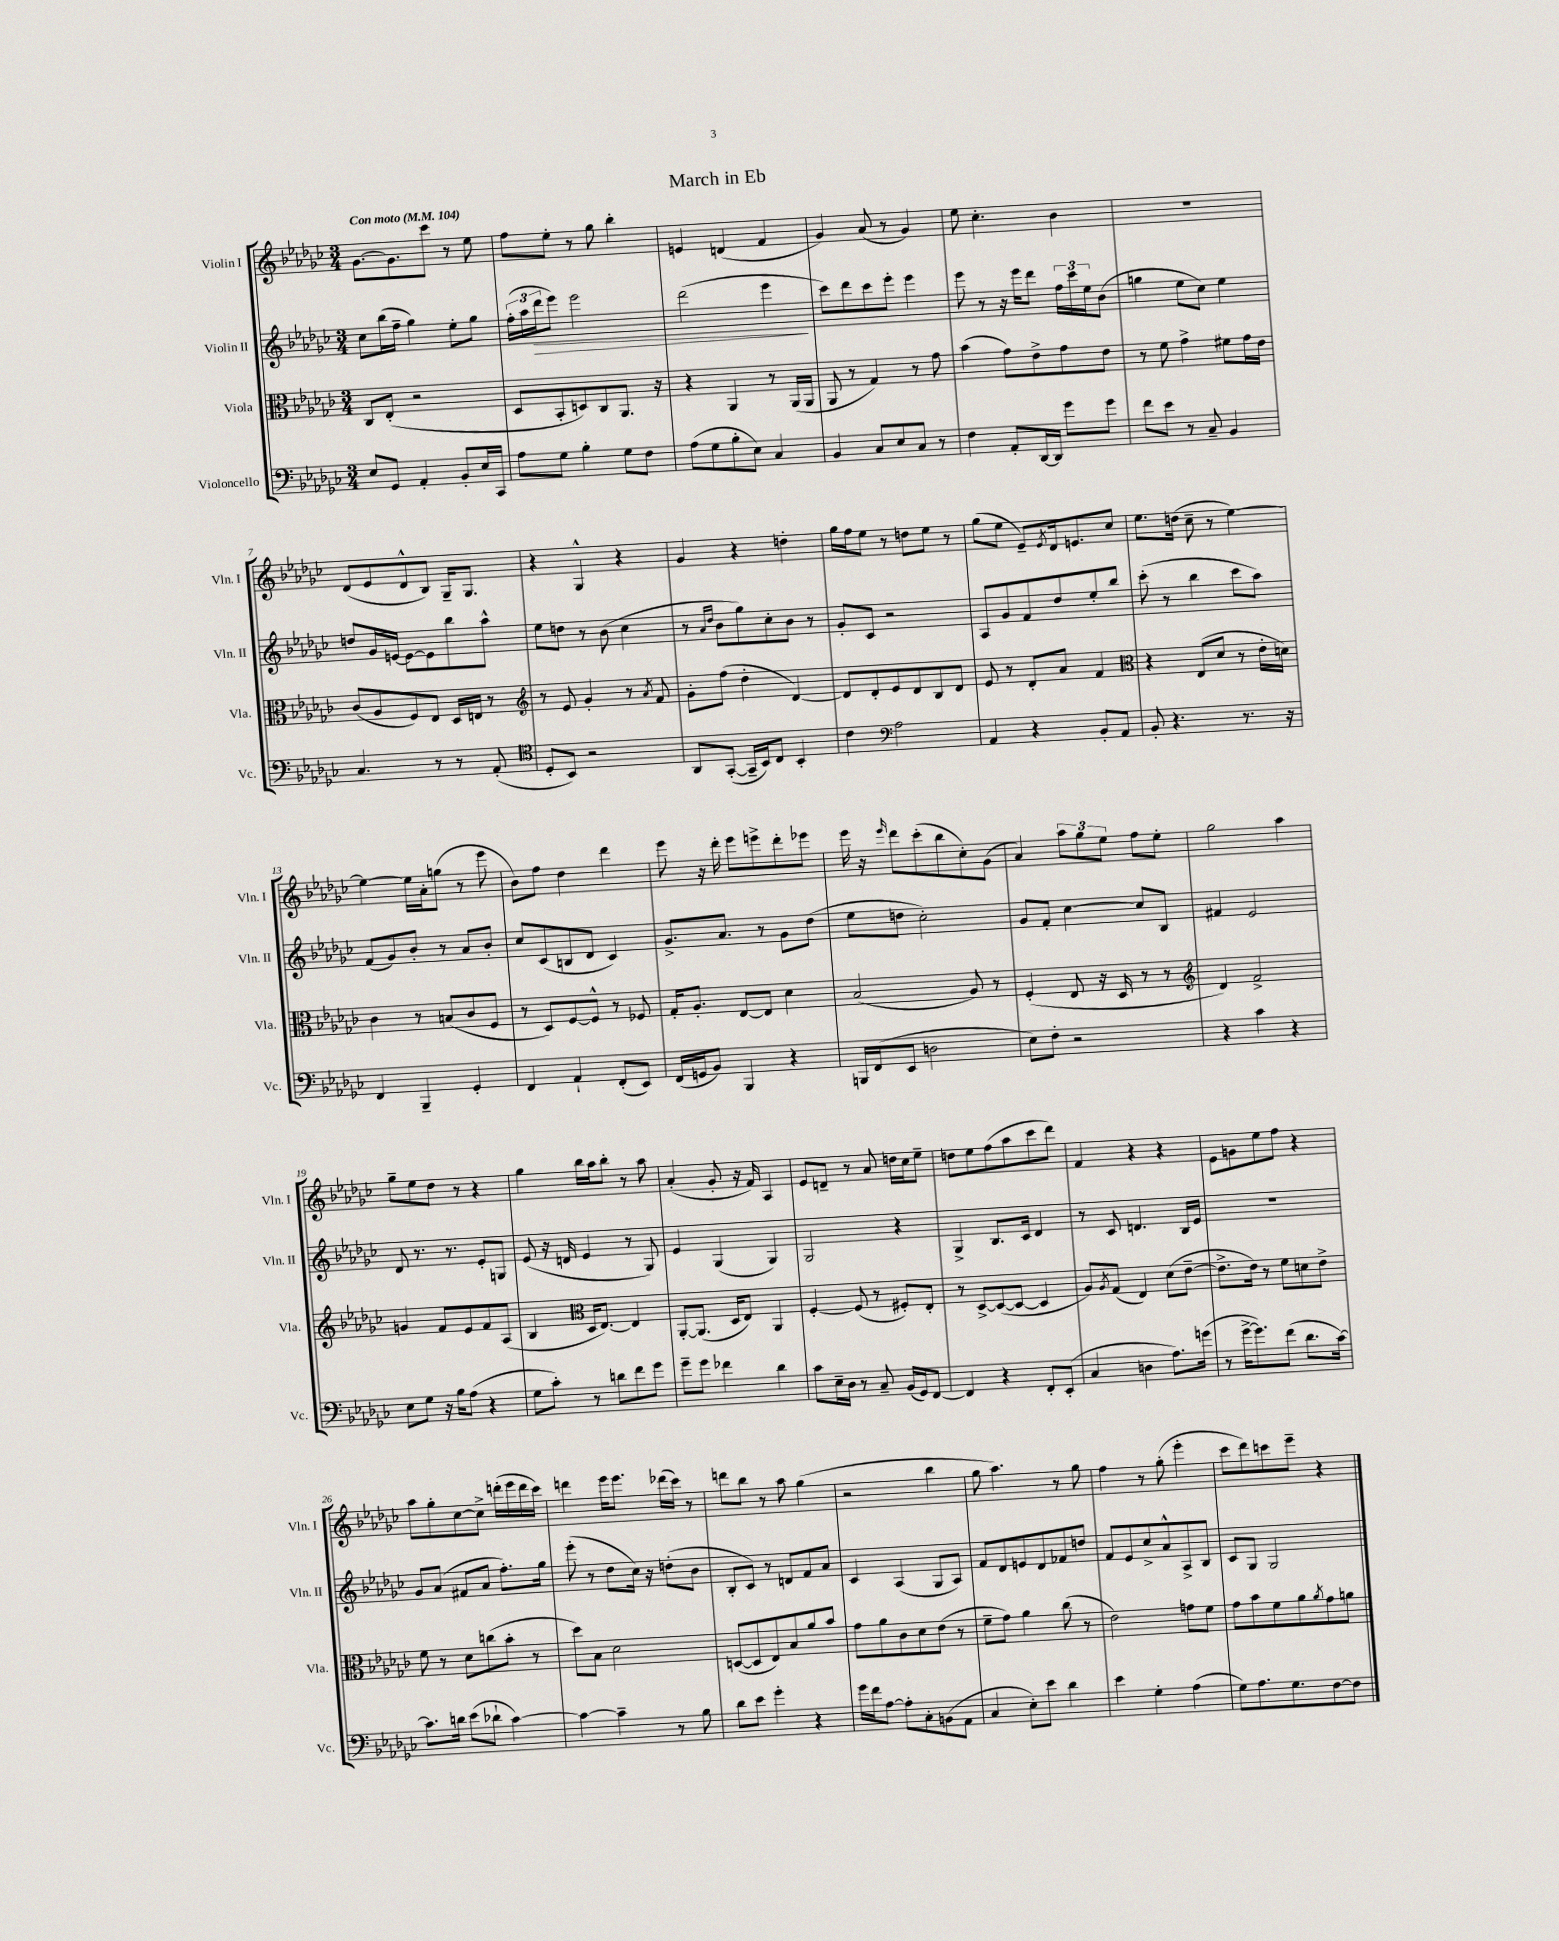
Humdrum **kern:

**kern	**kern	**kern	**dynam	**kern
*part4	*part3	*part2	*part2	*part1
*staff4	*staff3	*staff2	*staff2	*staff1
*I"Violoncello	*I"Viola	*I"Violin II	*	*I"Violin I
*I'Vc.	*I'Vla.	*I'Vln. II	*	*I'Vln. I
*clefF4	*clefC3	*clefG2	*	*clefG2
*k[b-e-a-d-g-c-]	*k[b-e-a-d-g-c-]	*k[b-e-a-d-g-c-]	*	*k[b-e-a-d-g-c-]
*M3/4	*M3/4	*M3/4	*	*M3/4
*MM104	*MM104	*MM104	*	*MM104
=1	=1	=1	=1	=1
!	!	!	!	!LO:TX:a:B:t=Con moto
8E-/L	8C-/L	8cc-\L	.	[8.g-\L
8GG-/J	(8E-'/J	(16bb-\L	.	.
.	.	16ff~\JJ	.	8.g-\]
4AA-'/	2r	4gg-\)	.	.
.	.	.	.	8ccc-\J
8BB-'/L	.	8ee-'\L	.	8r
16E-/L	.	8gg-\J	.	8ee-\
16CC-/JJ	.	.	.	.
=2	=2	=2	=2	=2
8A-\L	8D-/L	(24ff'\LL	.	8ff\L
.	.	24aa-\	.	.
!	!	!	!LO:HP:b	!
.	.	24ddd-\J	>	.
8G-\J	8BB-'/	8eee-\J)	.	8ee-'\J
4B-'\	8Dn/)	2eee-\	.	8r
.	8C-/	.	.	8gg-\
8G-\L	8.AA-/J	.	.	4bb-'\
8F\J	.	.	.	.
.	16r	.	.	.
=3	=3	=3	=3	=3
(8A-\L	4r	(2ddd-\	.	4en/
8G-\	.	.	.	.
8B-'\	4AA-/	.	.	(4dn/
8E-\J)	.	.	.	.
4C-/	8r	4eee-\	.	4f/
.	(16AA-/LL	.	.	.
.	16AA-/JJ	.	.	.
.	.	.	]	.
=4	=4	=4	=4	=4
4BB-/	8AA-/	8ccc-\L)	.	4g-/)
.	8r	8ddd-\	.	.
8C-/L	4G-/)	8ccc-\	.	(8a-/
8E-/	.	8eee-'\J	.	8r
8C-/J	8r	4eee-\	.	4g-/)
8r	8g-\	.	.	.
=5	=5	=5	=5	=5
4F\	(4b-\	8eee-\	.	8ee-\
.	.	8r	.	4.cc-'\
8AA-'/L	8g-\L)	16r	.	.
.	.	16eee-\KL	.	.
[16DD-/L	8e-^\	8ddd-\J	.	.
16DD-/JJ]	.	.	.	.
8g-\L	8g-\	24ff\LL	.	4b-\
.	.	24ccc-\	.	.
.	.	24ee-\J	.	.
8g-\J	8e-\J	(8b-\J	.	.
=6	=6	=6	=6	=6
8f\L	8r	4ggn\	.	2.r
8e-\J	8f\	.	.	.
8r	4g-^\	8ee-\L	.	.
8C-~/	.	8cc-\J)	.	.
4BB-/	8f#X\L	4ee-\	.	.
.	16g-\L	.	.	.
.	16e-\JJ	.	.	.
!!LO:LB:g=z
=7	=7	=7	=7	=7
4.C-/	(8c-/L	8ddn/L	.	(8d-/L
.	8A-/	16g-/L	.	8e-/
.	.	[16en/JJ	.	.
.	8F/)	8e\L_	.	8d-^^/
8r	8E-/J	8e\]	.	8B-/J)
8r	16D-/LL	8bb-\	.	16G-~/KL
.	16En/JJ	.	.	8.G-/J
(8AA-'/	8r	8aa-^^\J	.	.
=8	=8	=8	=8	=8
*clefC4	*clefG2	*	*	*
8D-'/L	8r	8ee-\L	.	4r
8BB-/J)	8e-/	8ddn\J	.	.
2r	4g-'/	8r	.	4G-^^/
.	.	(8b-\	.	.
.	8r	4cc-\	.	4r
.	8qa-/	.	.	.
.	8f/	.	.	.
=9	=9	=9	=9	=9
8AA-/L	8g-'\L	8r	.	4g-/
.	.	16qqa-/LL	.	.
.	.	16qqdd-/JJ	.	.
([8GG-'/J	(8ff\J	8b-\L	.	.
16GG-~/LL]	4dd-'\	8gg-\)	.	4r
16BB-/J)	.	.	.	.
8C-/J	.	8cc-'\	.	.
4BB-'/	[4d-/)	8b-\J	.	4ddn'\
.	.	8r	.	.
=10	=10	=10	=10	=10
4c-\	8d-/L]	8g-'/L	.	16gg-\LL
.	.	.	.	16ff\J
.	8d-'/	8c-/J	.	8ee-\J
*clefF4	*	*	*	*
2A-\	8e-/	2r	.	8r
.	8d-/	.	.	8ddn\L
.	8B-/	.	.	8ee-\J
.	8d-/J	.	.	8r
=11	=11	=11	=11	=11
4AA-/	8e-/	8A-/L	.	(8gg-\L
.	8r	8g-/	.	8ee-\J
4r	8d-'/L	8f/	.	8e-~/L)
.	.	.	.	8qe-/
.	8a-/J	8dd-/	.	16d-/k
.	.	.	.	8.en/
8BB-'/L	4f/	8ee-'/	.	.
8AA-/J	.	8bb-/J	.	8cc-/J
=12	=12	=12	=12	=12
*	*clefC3	*	*	*
8BB-'/	4r	(8ccc-'\	.	8.ee-\L
4.r	.	8r	.	.
.	.	.	.	(16ddn\Jk
.	(8E-/L	4bb-\	.	8cc-~\
.	8d-/J	.	.	8r
8.r	8r	8ccc-\L	.	[4ee-\)
.	16e-'\LL	8aa-\J)	.	.
16r	16dn\JJ)	.	.	.
!!LO:LB:g=z
=13	=13	=13	=13	=13
4FF/	4c-\	(8f/L	.	4ee-\_
.	.	8g-/)	.	.
4BBB-~/	8r	8b-'/J	.	16ee-\LL]
.	.	.	.	16a-'\J
.	(8Bn/L	8r	.	(8ggn\J
4GG-'/	8c-/	8a-/L	.	8r
.	8F/J	8b-'/J	.	8eee-\
=14	=14	=14	=14	=14
4FF/	8r	8cc-/L	.	8b-\L)
.	8D-/L)	(8c-/	.	8ff\J
4AA-`/	[8F/	8Bn/	.	4dd-\
.	8F^^/J]	8d-/J	.	.
(8FF'/L	8r	4c-/)	.	4ddd-\
8EE-/J)	8F-X/	.	.	.
=15	=15	=15	=15	=15
(16FF/LL	16G-'/KL	8.g-^/L	.	8eee-\
16GGn/J	8.A-'/J	.	.	.
8BB-/J)	.	.	.	16r
.	.	8.a-/J	.	16ddd-'\
4BBB-/	[8E-/L	.	.	8eee-\L
.	8E-/J]	8r	.	8eeen^\
4r	4d-\	8g-\L	.	8ddd-'\
.	.	(8dd-\J	.	8eee-X\J
=16	=16	=16	=16	=16
16BBBn/LL	(2B-/	8ee-\L	.	16eee-\
(16FF/J	.	.	.	16r
.	.	.	.	16qqeee-/
8EE-/J	.	8ddn\J	.	8ddd-\L
2Dn\	.	2cc-'\)	.	(8ccc-'\
.	.	.	.	8bb-\
.	8A-/)	.	.	8cc-'\)
.	8r	.	.	(8g-\J
=17	=17	=17	=17	=17
8E-\L)	(4F'/	8g-/L	.	4a-/)
8F'\J	.	8f'/J	.	.
2r	8E-/	[4cc-\	.	12aa-\L
.	.	.	.	12gg-\
.	16r	.	.	.
.	.	.	.	12ee-\J
.	16D-/	.	.	.
.	8r	8cc-/L]	.	8ff\L
.	8r	8B-/J	.	8ee-'\J
=18	=18	=18	=18	=18
*	*clefG2	*	*	*
4r	4d-/)	4f#X/	.	2gg-\
4c-\	2f^/	2e-/	.	.
4r	.	.	.	4aa-\
!!LO:LB:g=z
=19	=19	=19	=19	=19
8E-\L	4gn/	8d-/	.	8gg-~\L
8G-\J	.	8.r	.	8ee-\
16r	8f/L	.	.	8dd-\J
16B-\KL	.	8.r	.	.
(8A-\J	8e-/	.	.	8r
4r	8f/	8e-'/L	.	4r
.	(8A-/J	8Gn/J	.	.
=20	=20	=20	=20	=20
8G-\L	4B-/	(8e-/	.	4gg-\
8c-'\J)	.	16r	.	.
.	.	16dn/	.	.
*	*clefC3	*	*	*
8r	16D-/KL	4e-/	.	16bb-\LL
.	[8.E-/J)	.	.	16aa-\J
8dn\L	.	.	.	8bb-'\J
8f\	4E-/]	8r	.	8r
8g-\J	.	8G-/)	.	8aa-\
=21	=21	=21	=21	=21
8g-~\L	[8AA-'/L	4e-/	.	(4a-'/
8g-\J	(8.AA-/J]	.	.	.
4f-X\	.	(4G-/	.	8g-'/
.	16D-/KL	.	.	.
.	8E-/J)	.	.	16r
.	.	.	.	16f/)
4d-\	4AA-/	4G-/)	.	4A-/
=22	=22	=22	=22	=22
8c-\L	[4F'/	2G-/	.	8e-/L
16E-~\L	.	.	.	8dn~/J
16D-\JJ	.	.	.	.
8r	(8F/]	.	.	8r
8C-~/	8r	.	.	8a-/
(16BB-/LL	8F#X'/L)	4r	.	16ddn\LL
16GG-/J)	.	.	.	16cc-\J
[8FF/J	8E-'/J	.	.	8ee-~\J
=23	=23	=23	=23	=23
4FF/]	8r	4G-^/	.	8ddn\L
.	[8D-^/L	.	.	8ee-\
4r	(8D-/_	8.B-/L	.	(8ff\
.	8D-/J_	.	.	8aa-\
.	.	16c-/Jk	.	.
8FF'/L	4D-/]	4d-/	.	8ccc-\
(8EE-'/J	.	.	.	8ddd-\J)
=24	=24	=24	=24	=24
4C-/	8A-/L)	8r	.	4f/
.	8qA-/	.	.	.
.	(8G-/J	8c-/	.	.
4Dn\	4E-/)	4.dn/	.	4r
8.A-\L)	(8d-\L	.	.	4r
.	[8e-~\J	16B-/LL	.	.
(16gn\Jk	.	16e-/JJ	.	.
=25	=25	=25	=25	=25
8r	8.e-^\L]	2.r	.	8e-\L
[16g-^\KL	.	.	.	8gn\
8.g-\])	16e-\Jk)	.	.	.
.	8r	.	.	8ee-\
(8f\J	8f\L	.	.	8ff\J
8.d-\L	8dn\	.	.	4r
.	8e-^\J	.	.	.
[16c-\Jk)	.	.	.	.
!!LO:LB:g=z
=26	=26	=26	=26	=26
8.c-\L]	8f\	8g-/L	.	8aa-\L
.	8r	(8a-/J	.	8gg-'\
16dn\Jk	.	.	.	.
(8e-\L	8d-\L	8f#X/L	.	[8cc-\
8d-X`\J	(8ccn\	8a-/J	.	8cc-^\J]
[4c-\)	8b-'\J	8.ff'\L)	.	(16dddn'\LL
.	.	.	.	16eee-\
.	8r	.	.	16ddd\
.	.	16gg-\Jk	.	16ccc-\JJ)
=27	=27	=27	=27	=27
4c-\_	8dd-\L)	(8eee-'\	.	4dddn\
.	8B-\J	8r	.	.
4c-~\]	2d-\	8dd-\L	.	16eee-\KL
.	.	.	.	8.eee-\J
.	.	16cc-\Jk)	.	.
.	.	16r	.	.
8r	.	(8ddn'\L	.	(16ddd-X\LL
.	.	.	.	16ccc-\JJ)
8B-\	.	8b-\J	.	8r
=28	=28	=28	=28	=28
8d-\L	([8Dn/L	8B-'/L	.	8dddn\L
8e-\J	8D/]	8c-/J)	.	8bb-\J
4g-'\	8E-/)	8r	.	8r
.	8B-/	8dn/L	.	8aa-\
4r	8a-/	8f/	.	(4gg-\
.	8b-/J	8a-/J	.	.
=29	=29	=29	=29	=29
16g-\LL	8g-\L	4c-/	.	2r
16f\J	.	.	.	.
[8A-\J	8a-\	.	.	.
8A-'\L]	8c-\	(4A-/	.	.
8C-'\	8d-\	.	.	.
(8BBn\	(8e-\J	8G-/L	.	4bb-\
8AA-\J	8r	8A-/J)	.	.
=30	=30	=30	=30	=30
4C-/	8f~\L	8f/L	.	8gg-\
.	8g-\J)	8d-/	.	4.aa-\)
8E-'\L)	4a-\	8en/	.	.
8e-\J	.	8d-/	.	.
4d-\	(8cc-\	8f-X/	.	8r
.	8r	8ddn/J	.	8gg-\
=31	=31	=31	=31	=31
4e-\	2e-\)	8f/L	.	4ff\
.	.	8e-/	.	.
4G-'\	.	8cc-^/	.	8r
.	.	8a-^^/	.	(8gg-'\
(4A-\	8gn\L	8A-^/	.	4eee-'\
.	8f\J	8B-/J	.	.
=32	=32	=32	=32	=32
8G-\L)	8g-\L	8c-/L	.	8ccc-\L
8.A-\	8b-\	8G-/J	.	8ddd-\)
.	8f\	2G-/	.	8cccn\
8.G-\	.	.	.	.
.	8a-\	.	.	8eee-~\J
.	8qa-/	.	.	.
[8F\	8g-\	.	.	4r
8F\J]	8an\J	.	.	.
==	==	==	==	==
*-	*-	*-	*-	*-
